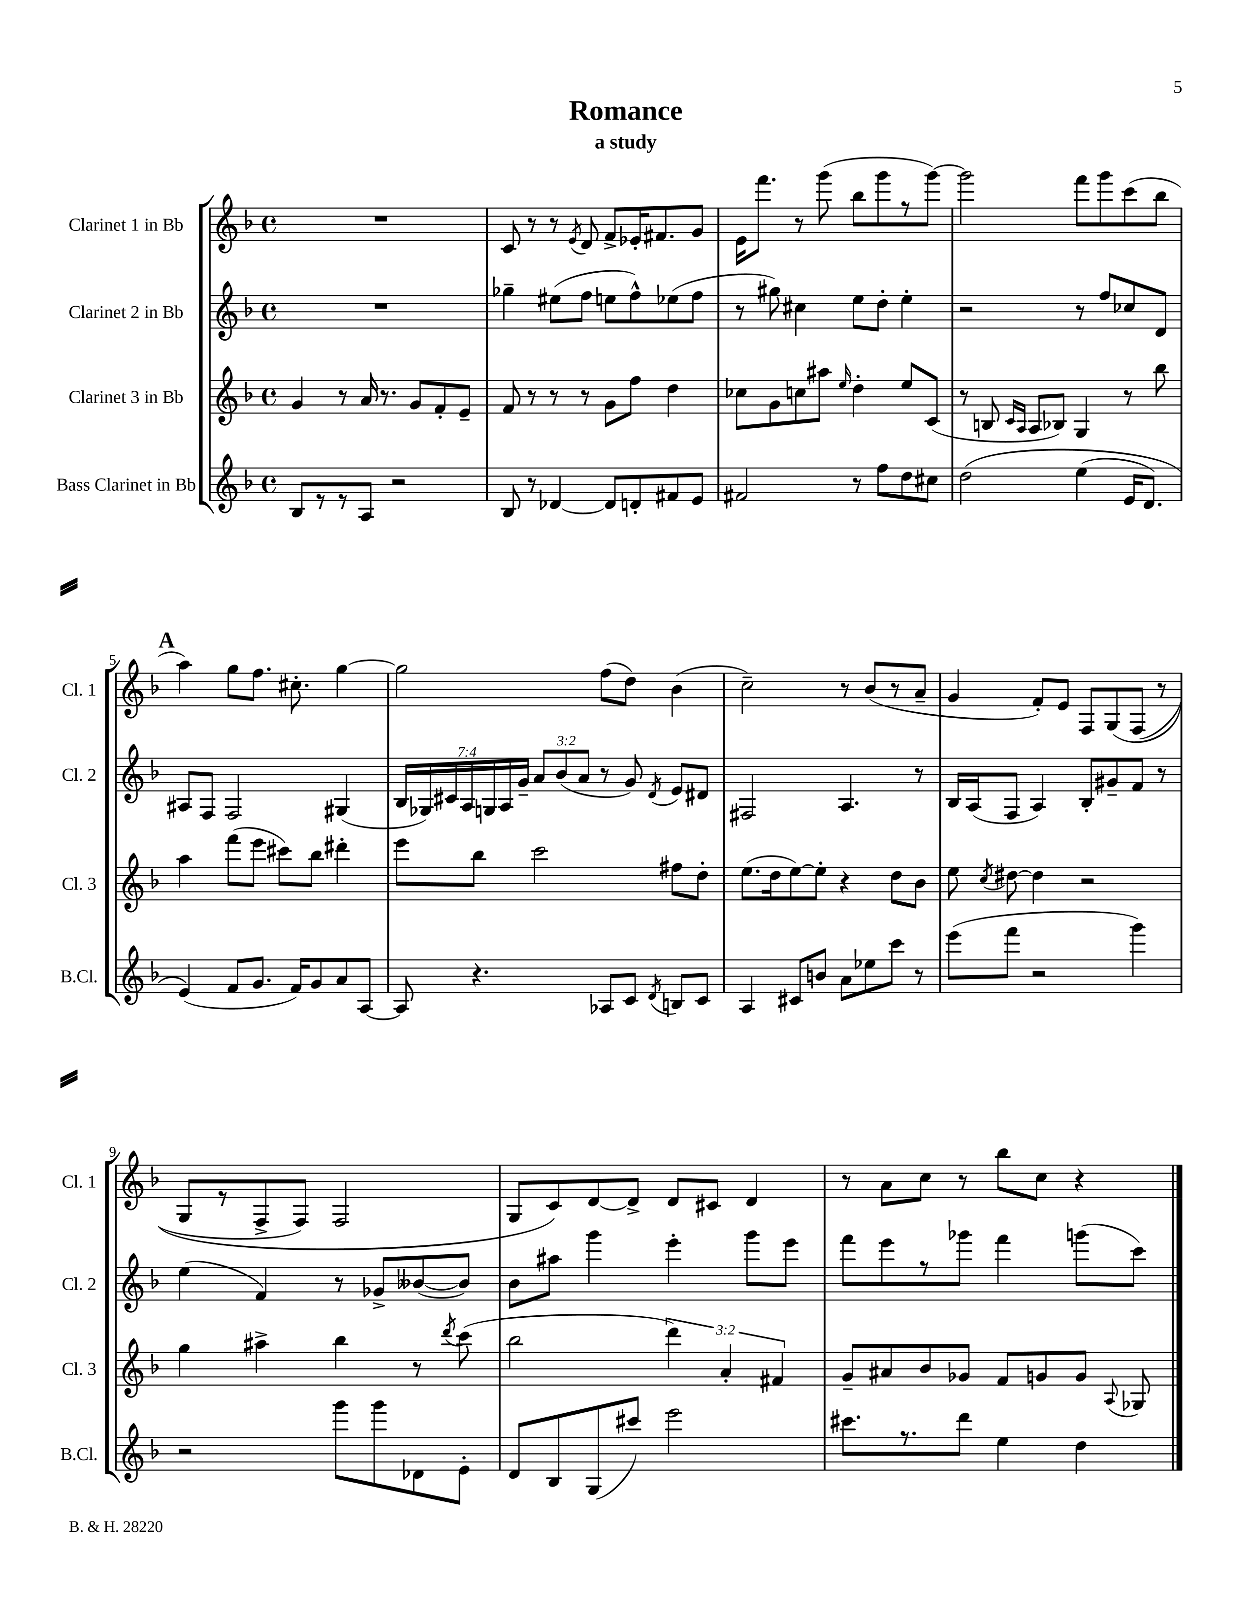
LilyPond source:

\header { title = "Romance" subtitle = "a study" }
<<
\new StaffGroup <<
\new Staff = "s0" \with { instrumentName = "Clarinet 1 in Bb" shortInstrumentName = "Cl. 1" } {
    \clef treble \key f \major \defaultTimeSignature \time 4/4
    \autoBeamOff R1 |
    c'8 r8 r8 \acciaccatura { e'8 } d'8 f'8[-> ees'16-. fis'8. g'8] |
    e'16[ f'''8.] r8 g'''8( bes''8[ g'''8 r8 g'''8]~) |
    g'''2 f'''8[ g'''8 c'''8( bes''8] |
    \mark \markup { \bold "A" } a''4) g''8[ f''8.] cis''8.-. g''4~ |
    g''2 f''8[( d''8]) bes'4( |
    c''2--) r8 bes'8[( r8 a'8]-- |
    g'4 f'8[-.) e'8] f8[ g8\( f8]( r8 |
    g8[ r8 f8-> f8]) f2 |
    g8[ c'8\) d'8~ d'8]-> d'8[ cis'8] d'4 |
    r8 a'8[ c''8] r8 bes''8[ c''8] r4 \bar "|." |
}
\new Staff = "s1" \with { instrumentName = "Clarinet 2 in Bb" shortInstrumentName = "Cl. 2" } {
    \clef treble \key f \major \defaultTimeSignature \time 4/4 \override Staff.TupletNumber.text = #tuplet-number::calc-fraction-text
    \autoBeamOff R1 |
    ges''4-- eis''8[( f''8] e''8[ f''8-^) ees''8( f''8] |
    r8 gis''8) cis''4 e''8[ d''8]-. e''4-. |
    r2 r8 f''8[ ces''8 d'8] |
    \mark \markup { \bold "A" } ais8[ f8] f2 gis4( |
    \tuplet 7/4 { bes16[ ges16) cis'16 a16 g16 a16 g'16]-- } \tuplet 3/2 { a'8[ bes'8( a'8] } r8 g'8) \acciaccatura { d'8 } e'8[ dis'8] |
    fis2 a4. r8 |
    bes16[ a16( f8] a4) bes8[-. gis'8-- f'8] r8 |
    e''4( f'4) r8 ges'8[-> beses'8~( beses'8]) |
    bes'8[ ais''8] g'''4 e'''4-. g'''8[ e'''8] |
    f'''8[ e'''8 r8 ges'''8] f'''4 g'''8[( c'''8]) \bar "|." |
}
\new Staff = "s2" \with { instrumentName = "Clarinet 3 in Bb" shortInstrumentName = "Cl. 3" } {
    \clef treble \key f \major \defaultTimeSignature \time 4/4 \override Staff.TupletNumber.text = #tuplet-number::calc-fraction-text
    \autoBeamOff g'4 r8 a'16 r8. g'8[ f'8-. e'8]-- |
    f'8 r8 r8 r8 g'8[ f''8] d''4 |
    ces''8[ g'8 c''8 ais''8] \grace { e''16 } d''4-. e''8[ c'8]( |
    r8 b8 \grace { c'16[ a16] } a8[ bes8]) g4 r8 bes''8 |
    \mark \markup { \bold "A" } a''4 f'''8[( e'''8] cis'''8[) bes''8] dis'''4-. |
    e'''8[ bes''8] c'''2 fis''8[ d''8]-. |
    e''8.[( d''16 e''8~) e''8]-. r4 d''8[ bes'8] |
    e''8 \acciaccatura { c''8 } dis''8~ dis''4 r2 |
    g''4 ais''4-> bes''4 r8 \acciaccatura { d'''8 } c'''8( |
    bes''2 \tuplet 3/2 { d'''4) a'4-. fis'4 } |
    g'8[-- ais'8 bes'8 ges'8] f'8[ g'8 g'8] \appoggiatura { a8 } ges8 \bar "|." |
}
\new Staff = "s3" \with { instrumentName = "Bass Clarinet in Bb" shortInstrumentName = "B.Cl." } {
    \clef treble \key f \major \defaultTimeSignature \time 4/4
    \autoBeamOff bes8[ r8 r8 a8] r2 |
    bes8 r8 des'4~ des'8[ d'8-. fis'8 e'8] |
    fis'2 r8 f''8[ d''8 cis''8] |
    d''2\( e''4( e'16[ d'8.]) |
    \mark \markup { \bold "A" } e'4(\) f'8[ g'8.] f'16[) g'8 a'8 a8]~ |
    a8 r4. aes8[ c'8] \acciaccatura { d'8 } b8[ c'8] |
    a4 cis'8[ b'8] a'8[ ees''8 c'''8] r8 |
    e'''8[( f'''8] r2 g'''4) |
    r2 g'''8[ g'''8 des'8 e'8]-. |
    d'8[ bes8 g8( cis'''8]) e'''2 |
    cis'''8.[ r8. d'''8] e''4 d''4 \bar "|." |
}
>>
>>
